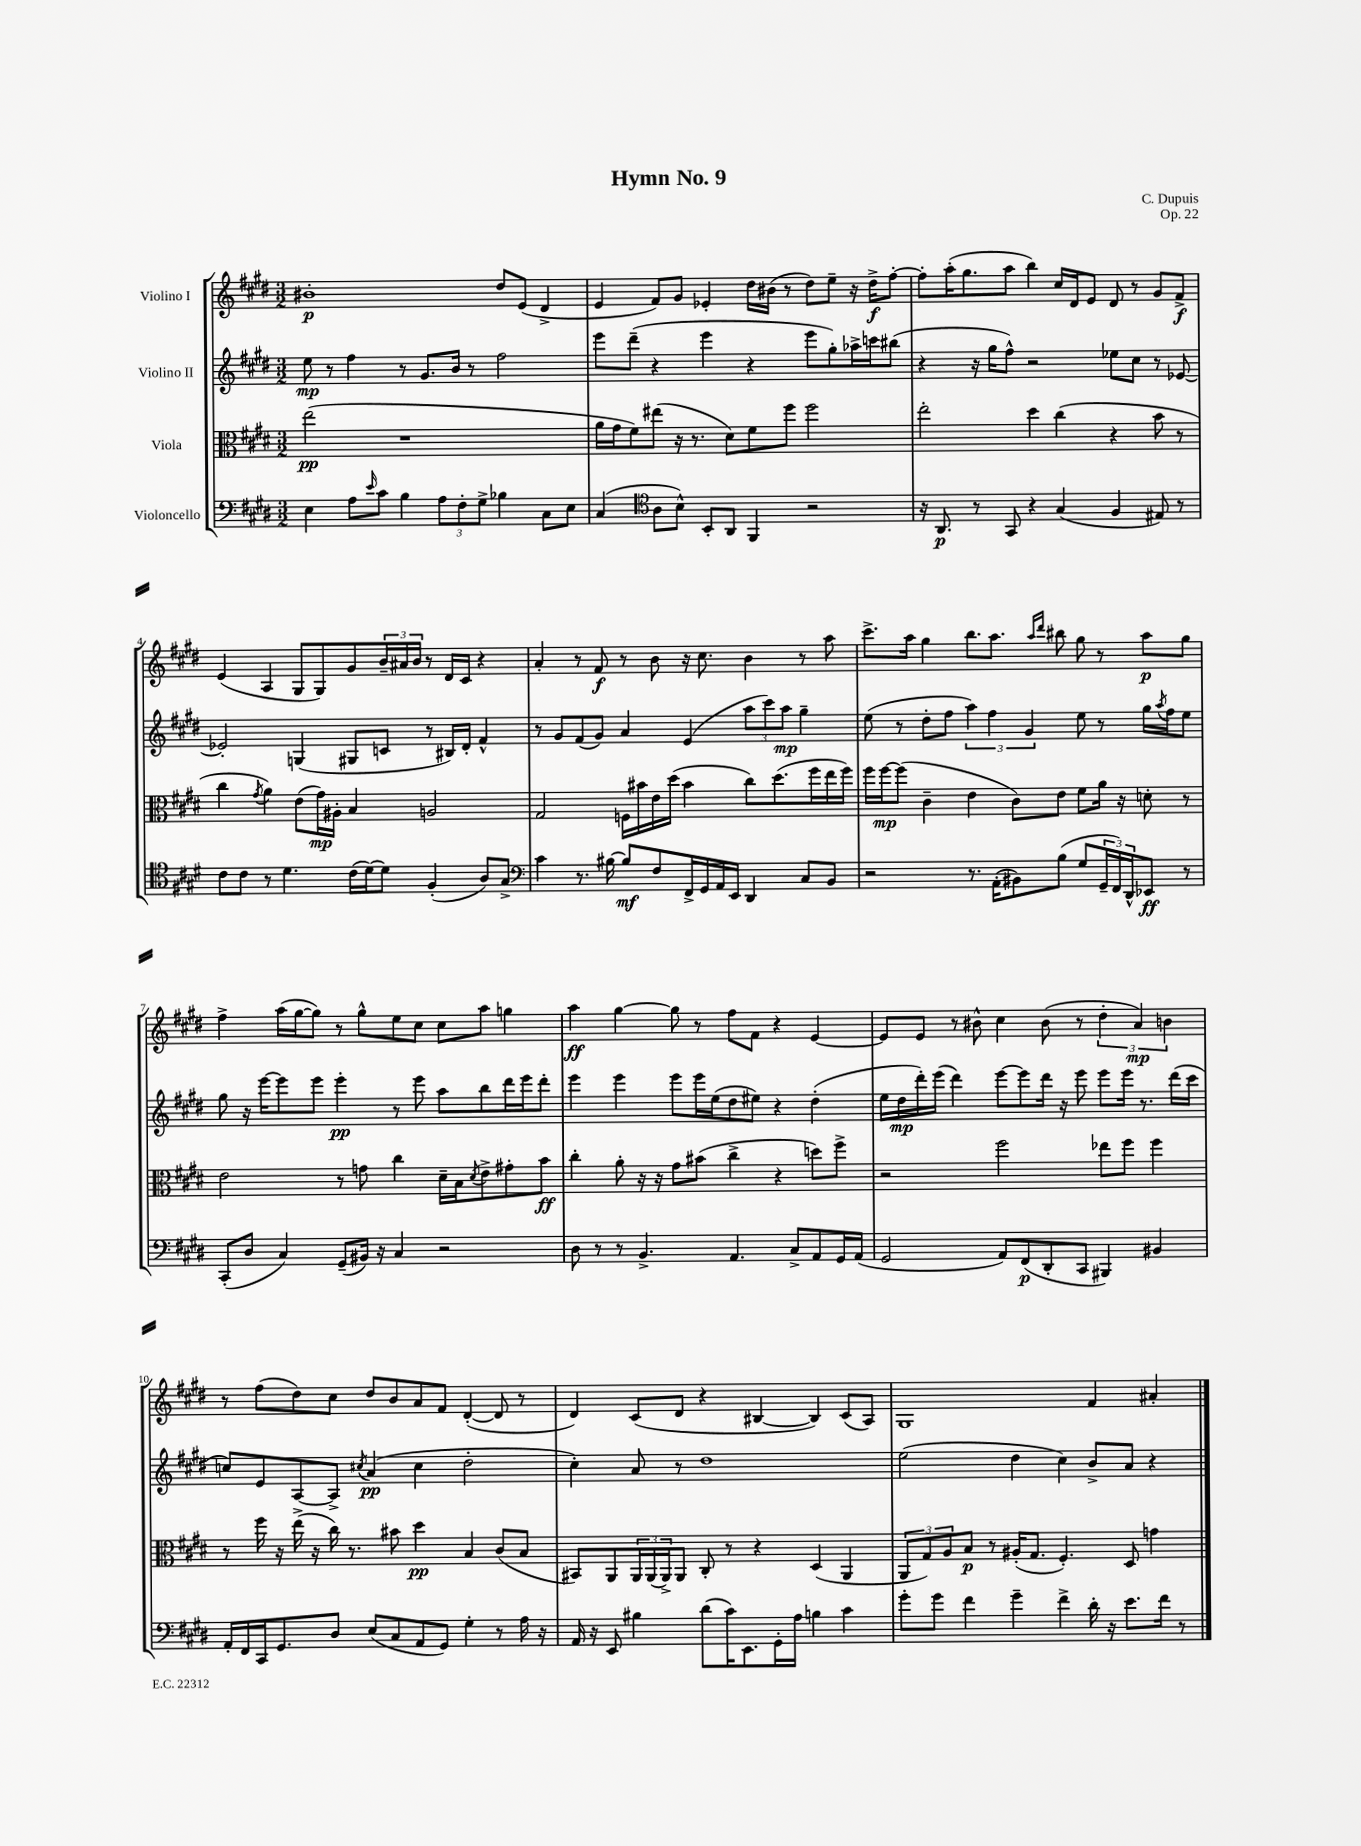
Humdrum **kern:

**kern	**kern	**kern	**kern
*staff4	*staff3	*staff2	*staff1
*clefF4	*clefC3	*clefG2	*clefG2
*k[f#c#g#d#]	*k[f#c#g#d#]	*k[f#c#g#d#]	*k[f#c#g#d#]
*M3/2	*M3/2	*M3/2	*M3/2
4E\	(2ee\	8ee\	1b#'
.	.	8r	.
8A\L	.	4ff#\	.
16qqe/	.	.	.
8c#\J	.	.	.
4B\	1r	8r	.
.	.	8.g#/L	.
12A\L	.	.	.
.	.	16b/Jk	.
12F#'\	.	.	.
.	.	8r	.
12G#^\J	.	.	.
4B-\	.	2ff#\	8dd#/L
.	.	.	(8e/J
8C#\L	.	.	4d#^/
8E\J	.	.	.
=	=	=	=
(4C#/	16a\LL	8eee\L	4e/
.	16g#\J	.	.
.	8f#\)	(8ddd#~\J	.
*clefC4	*	*	*
8A\L	(8ee#\J	4r	8f#/L)
8B^^\J)	16r	.	8g#/J
.	8.r	.	.
8BB'/L	.	4eee\	4e-'/
8AA/J	8d#\L)	.	.
4FF#/	8f#\	4r	16dd#\LL
.	.	.	(16b#\JJ
.	8ff#\J	.	8r
2r	2ff#\	8eee\L	8dd#\L)
.	.	8gg#'\)	8ee~\J
.	.	16aa-^\L	16r
.	.	16ccc\J	16dd#^\LK
.	.	(8bb#\J	[8ff#'\J
=	=	=	=
16r	2ee'\	4r	8ff#'\]L
8.AA/	.	.	.
.	.	.	(16aa'\K
.	.	.	8.gg#\
8r	.	16r	.
.	.	16gg#\LK	.
8GG#/	.	8ff#^^\J)	8aa\J
4r	4dd#\	2r	4bb\)
(4G#/	(4cc#\	.	16cc#/LL
.	.	.	16d#/J
.	.	.	8e/J
4F#/	4r	8ee-\L	8d#/
.	.	8cc#\J	8r
8E#/)	8b\	8r	8g#/L
8r	8r	[8e-/	8f#^/J
=	=	=	=
8c#\L	4cc#\	2e-'/]	(4e/
8c#\J	.	.	.
.	8qg#/	.	.
8r	4a\)	.	4A/
4.d#\	.	.	.
.	(8e\L	(4G/	8G#/L
.	16g#\L)	.	8G#/)
.	16A#'\JJ	.	.
(16c#\LL	4B/	8G#/L	8g#/
[16d#\J)	.	.	.
8d#\]J	.	8c/J	24b~/L
.	.	.	24a#/
.	.	.	24b/JJ
(4F#'/	2A/	8r	8r
.	.	16B#/LL)	16d#/LL
.	.	16d#'/JJ	16c#/JJ
8A/L)	.	4f#^^/	4r
8G#^/J	.	.	.
=	=	=	=
*clefF4	*	*	*
4c#\	2G#/	8r	4a'/
.	.	8g#/L	.
8.r	.	(8f#/	8r
.	.	8g#/J)	8f#/
[16B#\	.	.	.
8B#/]L	16F\LL	4a/	8r
.	16b#\	.	.
8F#/	16e\	.	8b\
.	(16dd#\JJ	.	.
16FF#^/L	4b#\	(4e/	16r
16GG#/	.	.	8.cc#\
16AA/	.	.	.
16EE/JJ	.	.	.
4DD#/	8cc#\L)	12aa\L	4b\
.	.	12ccc#\)	.
.	(8.dd#\	.	.
.	.	12aa\J	.
8C#/L	.	4gg#~\	8r
.	16ff#\L	.	.
8BB/J	16ee\	.	8aa\
.	16ff#\JJ)	.	.
=	=	=	=
2r	16ff#\LL	(8ee\	8.ccc#^\L
.	[16ff#\J	.	.
.	(8ff#\]J	8r	.
.	.	.	16aa\Jk
.	4c#~\	8dd#'\L	4gg#\
.	.	8ff#\J	.
8.r	4e\	6aa\)	8.bb\L
.	.	6ff#\	.
(16AA'\LK	.	.	8.aa\J
8BB#\)	8c#\L)	.	.
.	.	6g#/	.
.	.	.	16qqaa/LL
.	.	.	16qqddd#/JJ
(8B\J	8e\J	.	8bb#\
8G#/L	8f#\L	8ee\	8gg#\
24GG#~/L	16a\Jk	8r	8r
24FF#/)	.	.	.
.	16r	.	.
24DD#^^/J	.	.	.
8EE-/J	8d'\	16gg#\LL	8aa\L
.	.	8qaa/	.
.	.	16ff#\J	.
8r	8r	8ee\J	8gg#\J
=	=	=	=
(8CC#'/L	2e\	8gg#\	4ff#^\
8D#/J	.	16r	.
.	.	[16eee\LK	.
4C#/)	.	8eee\]	(16aa\LL
.	.	.	[16gg#\J
.	.	8eee\J	8gg#\]J)
(8GG#~/L	8r	4eee'\	8r
16BB#/Jk)	8g\	.	8gg#^^\L
16r	.	.	.
4C#/	4cc#\	8r	8ee\
.	.	8eee\	8cc#\J
2r	16d#~\LL	8aa\L	8cc#\L
.	16B\J	.	.
.	8qd#/	.	.
.	8e^\	8bb\	8aa\J
.	8g#'\	16ddd#\L	4gg\
.	.	16eee\J	.
.	8b\J	8ddd#'\J	.
=	=	=	=
8D#\	4cc#'\	4eee\	4aa\
8r	.	.	.
8r	8a'\	4eee\	[4gg#\
4.BB^/	16r	.	.
.	16r	.	.
.	8g#\L	8eee\L	8gg#\]
.	(8b#\J	16eee\L	8r
.	.	(16ee\J	.
4.AA/	4cc#^\	8dd#\	8ff#\L
.	.	8ee#\J)	8f#\J
.	4r	4r	4r
8C#^/L	.	.	.
8AA/	8dd\L)	(4dd#'\	[4e/
16GG#/L	8ff#^\J	.	.
(16AA/JJ	.	.	.
=	=	=	=
2GG#/	2r	16ee\LL	8e/]L
.	.	16dd#\	.
.	.	16ddd#'\)	8e/J
.	.	(16eee\JJ	.
.	.	4ddd#\)	8r
.	.	.	8b#^^\
8AA/L)	2ff#\	[8eee\L	4cc#\
(8FF#/	.	8eee\]	.
8DD#'/	.	16ddd#\Jk	(8b#\
.	.	16r	.
8CC#/J	.	8eee\	8r
4BBB#/)	8ee-\L	8eee\L	6dd#'\
.	8ff#\J	16eee\Jk	.
.	.	.	6a/)
.	.	8.r	.
4BB#/	4ff#\	.	.
.	.	.	6b\
.	.	(16ddd#\LL	.
.	.	16ccc#\JJ	.
=	=	=	=
16AA'/LL	8r	8cc/L)	8r
16FF#/	.	.	.
16CC#/J	16ff#\	8e/	(8ff#\L
8.GG#/	16r	.	.
.	(16ee^\	[8A/	8dd#\)
.	16r	.	.
8D#/J	16cc#\)	8A^/]J	8cc#\J
.	8.r	.	.
.	.	8qcc#/	.
(8E/L	.	(4a/	8dd#/L
8C#/	8b#\	.	8b/
8AA/	4dd#\	4cc#\	8a/
8GG#/J)	.	.	8f#/J
4G#'\	4B/	2dd#'\	([4d#'/
8r	(8c#/L	.	8d#/]
16A\	8B/J	.	8r
16r	.	.	.
=	=	=	=
16AA/	8BB#/L)	4cc#'\)	4d#/)
16r	.	.	.
8EE/	8AA/	.	.
4B#\	24AA/L	8a/	(8c#/L
.	(24AA/	.	.
.	24AA^/J)	.	.
.	8AA/J	8r	8d#/J
(8d#\L	8C#'/	1dd#	4r
16c#\K)	8r	.	.
8.EE\	.	.	.
.	4r	.	[4B#/
16GG#'\L	.	.	.
16A\JJ	.	.	.
4B\	(4D#/	.	4B#/])
4c#\	4AA/	.	(8c#/L
.	.	.	8A/J)
=	=	=	=
8g#'\L	12AA/L	(2ee\	1G#
.	12G#/)	.	.
8g#\J	.	.	.
.	12A/	.	.
4f#\	8B/J	.	.
.	8r	.	.
4g#~\	(16A#'/LK	4dd#\	.
.	8.G#/J	.	.
4f#^\	4.F#'/)	4cc#\)	.
16d#'\	.	8b^/L	4f#/
16r	.	.	.
8.e\L	8D#/	8a/J	.
.	4g\	4r	4a#'/
16f#\Jk	.	.	.
8r	.	.	.
==	==	==	==
*-	*-	*-	*-
